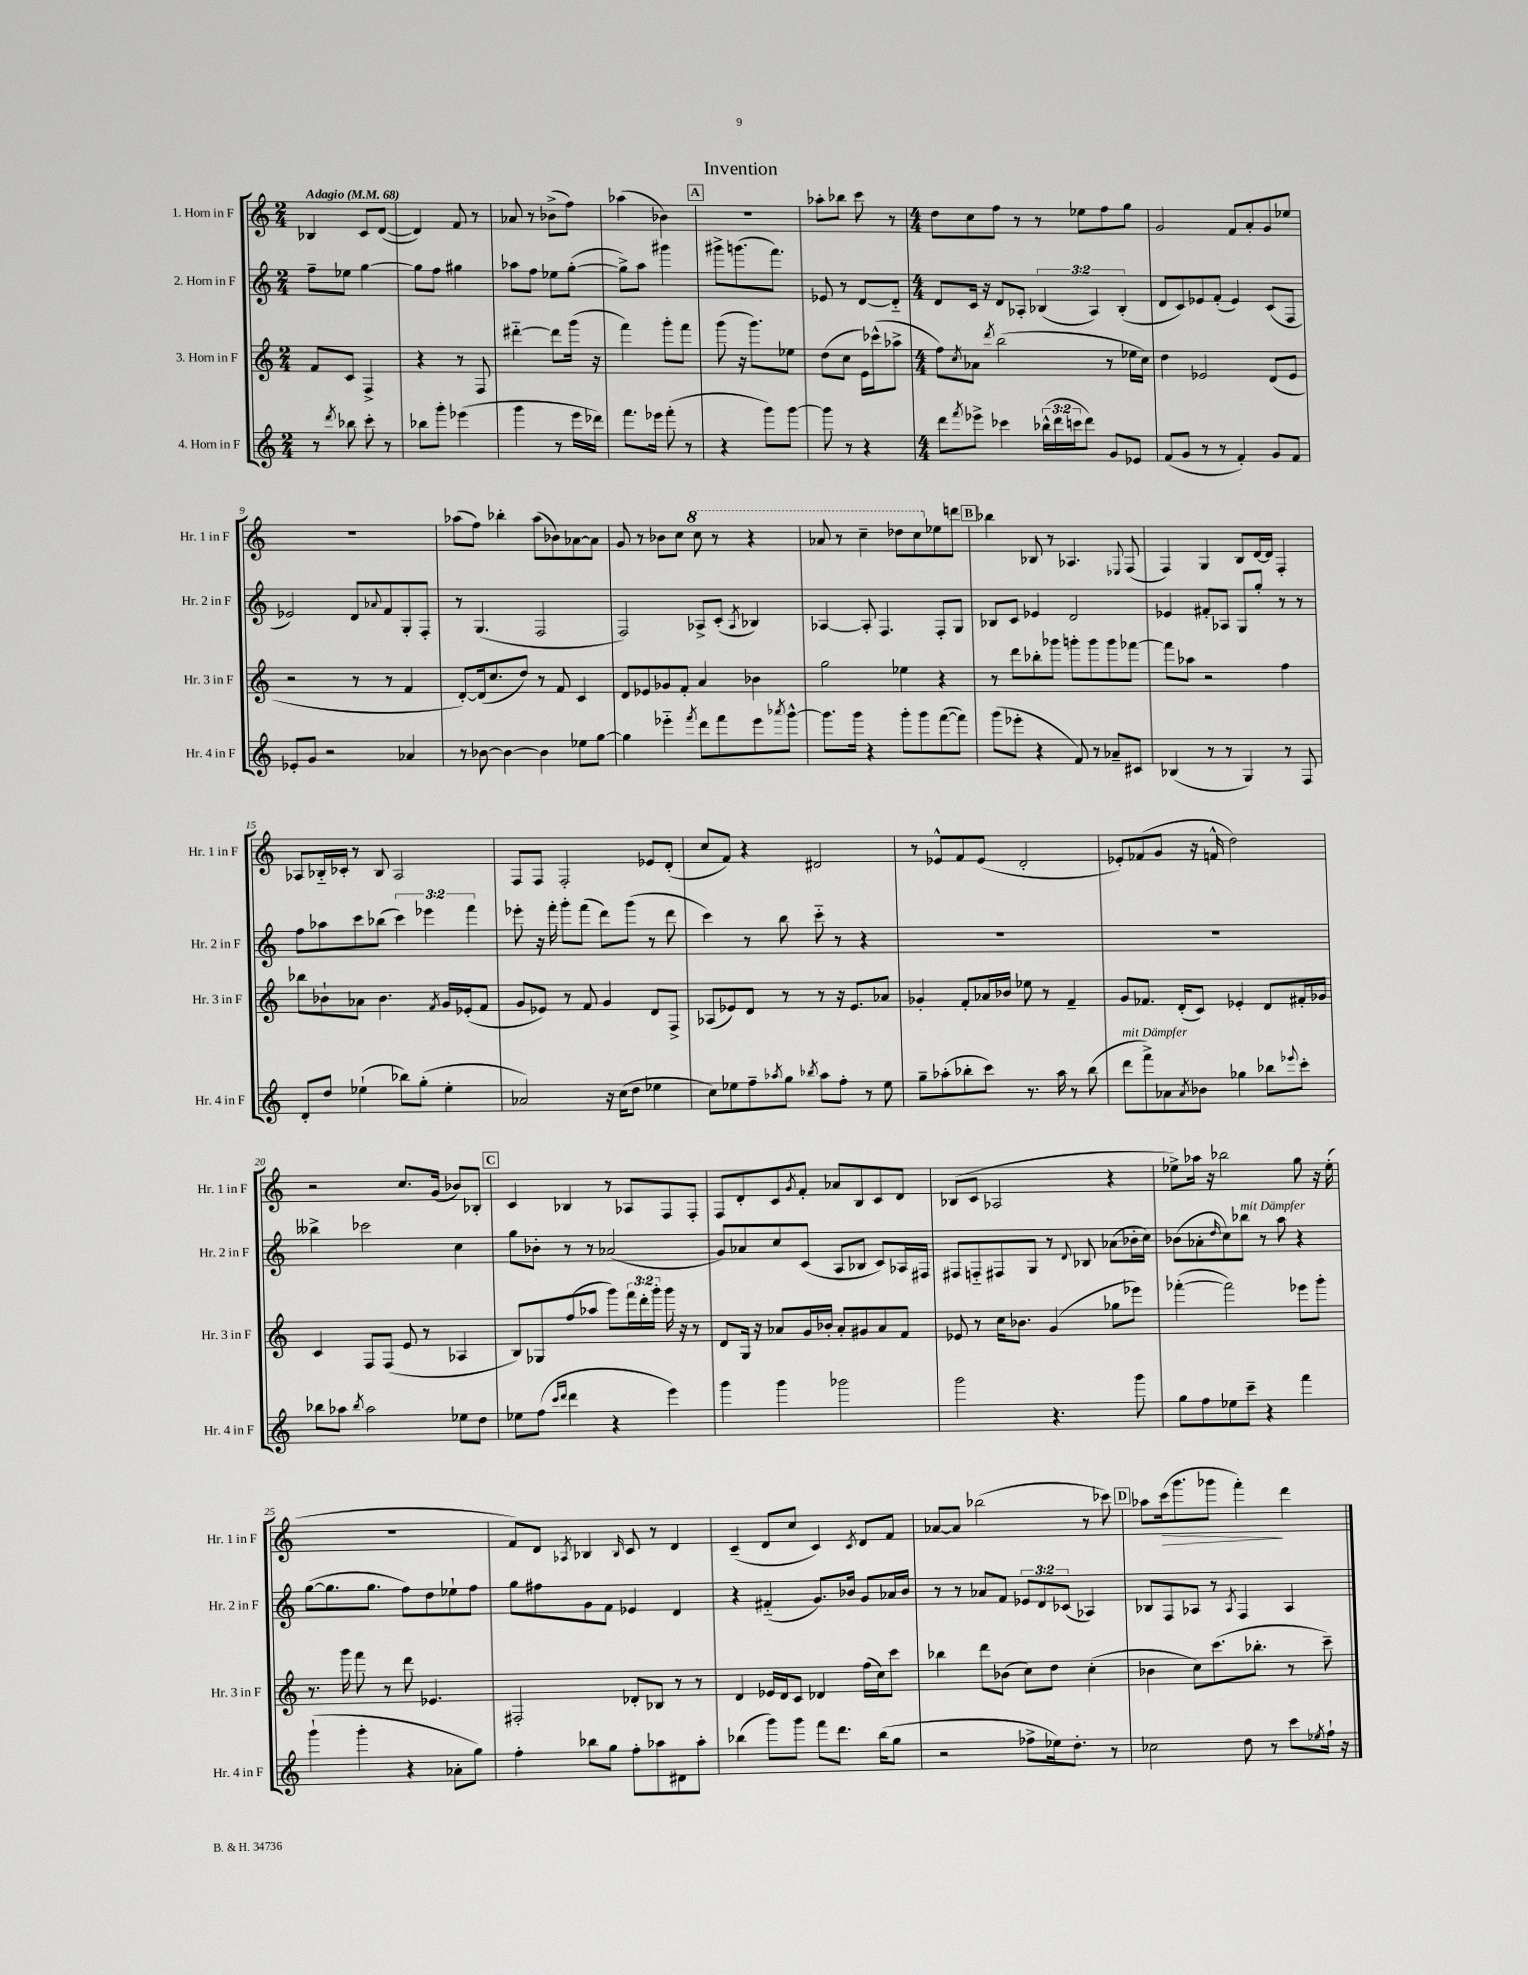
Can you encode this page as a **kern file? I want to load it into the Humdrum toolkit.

**kern	**kern	**kern	**kern	**dynam
*part4	*part3	*part2	*part1	*part1
*staff4	*staff3	*staff2	*staff1	*staff1
*I"4. Horn in F	*I"3. Horn in F	*I"2. Horn in F	*I"1. Horn in F	*
*I'Hr. 4 in F	*I'Hr. 3 in F	*I'Hr. 2 in F	*I'Hr. 1 in F	*
*clefG2	*clefG2	*clefG2	*clefG2	*
*k[]	*k[]	*k[]	*k[]	*
*M2/4	*M2/4	*M2/4	*M2/4	*
*MM68	*MM68	*MM68	*MM68	*
=1	=1	=1	=1	=1
!	!	!	!LO:TX:a:B:t=Adagio	!
8r	8f/L	8ff~\L	4B-X/	.
8qddd/	.	.	.	.
8bb-X\	8c/J	8ee-X\J	.	.
8ccc'\	4F^/	[4gg\	8c/L	.
8r	.	.	([8d/J	.
=2	=2	=2	=2	=2
8bb-X\L	4r	8gg\L]	4d/])	.
8ggg'\J	.	8ff\J	.	.
(4eee-X\	8r	4gg#X\	8f/	.
.	8F/	.	8r	.
=3	=3	=3	=3	=3
4ggg\	[4ddd#X\	8aa-X\L	8a-X/	.
.	.	8ff\J	8r	.
8r	8ddd#\L]	8ee-X\L	(8b-X^\L	.
16eee\LL	(16ggg\Jk	([8gg'\J	8ff\J)	.
16ddd-X\JJ)	16r	.	.	.
=4	=4	=4	=4	=4
8.fff\L	4fff\)	8gg^\L])	(4aa-X\	.
.	.	8aa\J	.	.
16eee-X\Jk	.	.	.	.
(8fff'\	8ggg'\L	4ggg#X\	4b-X\)	.
8r	8fff\J	.	.	.
!!LO:REH:place=s1:t=A
=5	=5	=5	=5	=5
4r	(8ggg\	8ggg#X^\L	2r	.
.	16r	(8.gggn\	.	.
.	8.ggg\L)	.	.	.
8ggg\L)	.	.	.	.
.	.	8.fff\J)	.	.
[8ggg\J	8ee-X\J	.	.	.
=6	=6	=6	=6	=6
8ggg\]	(8dd\L	8e-X/	8aa-X'\L	.
8r	8cc\J	8r	8bb-X\J	.
4r	16e\LL)	[8d/L	8ccc\	.
.	(16ccc-X^^\J	.	.	.
.	8aa-X^\J	8d/J]	8r	.
=7	=7	=7	=7	=7
*M4/4	*M4/4	*M4/4	*M4/4	*
8ddd\L	8ff\L)	8d/L	8dd\L	.
8qfff/	8qcc/	.	.	.
8eee-X^\J	8a-X\J	16c/Jk	8cc\	.
.	.	16r	.	.
.	8qddd/	.	.	.
4ccc-X\	(2bb\	8d/L	8ff\J	.
.	.	8A-X'/J	8r	.
(24bb-X^^\LL	.	(6B-X/	8r	.
24ddd\	.	.	.	.
24cccn\J	.	.	.	.
8ddd\J)	.	.	8ee-X\L	.
.	.	6A-/)	.	.
8g/L	8r	.	8ff\	.
.	.	(6B-'/	.	.
8e-X/J	16ee-X\LL	.	8gg\J	.
.	16cc\JJ)	.	.	.
=8	=8	=8	=8	=8
(8f/L	4dd\	8d/L	2g/	.
8g/J	.	8c/)	.	.
8r	2e-X/	8e-X/	.	.
8r	.	(8f'/J	.	.
4f'/)	.	4e-/)	8f/L	.
.	.	.	8a'/	.
8g/L	(8d/L	(8c/L	8g/	.
8f/J	8e-/J	8F/J	8ee-X/J	.
!!LO:LB:g=z
=9	=9	=9	=9	=9
8e-X'/L	2r	2e-X/)	1r	.
8g/J	.	.	.	.
2r	.	.	.	.
.	8r	8d/L	.	.
.	.	8qqa-X/	.	.
.	8r	8f/	.	.
4a-X/	4f/	8G'/	.	.
.	.	8F'/J	.	.
=10	=10	=10	=10	=10
8r	[8d'/L)	8r	(8aa-X\L	.
[8b-X\	(16d/k]	(4.G/	8ff\J)	.
.	8.cc/	.	.	.
4b-\_	.	.	4bb-X'\	.
.	8dd/J)	.	.	.
4b-\]	8r	2F/	(8aa-\L	.
.	8f/	.	8b-X\)	.
8ee-X\L	4c/	.	[8a-X\	.
[8gg\J	.	.	8a-\J]	.
=11	=11	=11	=11	=11
4gg\]	8d/L	2F/)	8g/	.
.	8e-X/	.	8r	.
4eee-X\	8g-X/	.	8b-X\L	.
.	8f'/J	.	8cc\J	.
8qfff/	.	.	.	.
*	*	*	*8va	*
8ddd\L	4a/	8A-X^/L	8ccc\	.
8fff\	.	(8c'/J	8r	.
.	.	8qA-/	.	.
8eee-\	4b-X\	4B-X/)	4r	.
8qaaa-X/	.	.	.	.
[8ggg^^\J	.	.	.	.
=12	=12	=12	=12	=12
8.ggg\L]	2gg\	[4A-X/	8aa-X/	.
.	.	.	8r	.
16ggg\Jk	.	.	.	.
4r	.	8A-'/]	4ccc~\	.
.	.	4.F/	.	.
8ggg'\L	4ee-X\	.	8ddd-X\L	.
8ggg\	.	.	8ccc\	.
*	*	*	*X8va	*
([8fff\	4r	8F'/L	8ee-X\	.
8fff\J])	.	8G/J	8dddn\J	.
!!LO:REH:place=s1:t=B
=13	=13	=13	=13	=13
(8ggg\L	8r	8B-X/L	4bb-X\	.
8eee-X'\J	8ddd\L	8c/J	.	.
4r	8bb-X'\	4e-X/	8B-X/	.
.	8ggg-X\J	.	8r	.
8f/)	8gggn'\L	2d/	4.A-X/	.
8r	8ggg\	.	.	.
8a-X~/L	8ggg\	.	.	.
.	.	.	8qqE-X/	.
8c#X/J	[8fff-X\J	.	(8F/	.
=14	=14	=14	=14	=14
(4B-X/	8fff-\L]	4e-X/	4F/)	.
.	8aa-X\J	.	.	.
8r	2r	8f#X'/L	4G/	.
8r	.	8A-X/J	.	.
4G/)	.	8G/L	8B/L	.
.	.	8gg'/J	[16d/L	.
.	.	.	16d/JJ]	.
8r	4ff\	8r	4F'/	.
8F/	.	8r	.	.
!!LO:LB:g=z
=15	=15	=15	=15	=15
8d'/L	8bb-X\L	8ff\L	8A-X/L	.
8dd/J	8b-X`\	8aa-X\	16B-X/L	.
.	.	.	16c-X'/JJ	.
(4ee-X`\	8a-X\J	8ccc\	8r	.
.	4.b-\	(8bb-X\J	8B-/	.
8bb-X\L)	.	6ccc\)	2A-/	.
(8gg'\J	.	.	.	.
.	.	6eee-X\	.	.
.	8qf/	.	.	.
4ee-'\	16g/LL	.	.	.
.	(16e-X'/J	.	.	.
.	.	6fff\	.	.
.	8f/J	.	.	.
=16	=16	=16	=16	=16
2a-X/)	8g/L	8eee-X'\	8F/L	.
.	8e-X/J)	16r	8F/J	.
.	.	16fff'\	.	.
.	8r	8ggg'\L	2F'/	.
.	8f/	(8fff\J	.	.
16r	4g/	8ddd\L)	.	.
(16cc\KL	.	.	.	.
8dd\J	.	(8ggg\J	.	.
4ee-X\	8d/L	8r	8e-X/L	.
.	8F^/J	8ddd\	(8d'/J	.
=17	=17	=17	=17	=17
8cc\L)	(8A-X/L	4ccc\)	8cc/L	.
8ee-X\	8e-X/)	.	8f/J)	.
8ff~\	8d/J	8r	4r	.
8qaa-X/	.	.	.	.
8gg\J	8r	8bb\	.	.
8qbb-X/	.	.	.	.
8aa-\L	8r	8ccc\	2d#X/	.
8ff'\J	16r	8r	.	.
.	8.e-/L	.	.	.
8r	.	4r	.	.
8ee-\	8a-X/J	.	.	.
=18	=18	=18	=18	=18
8gg~\L	4g-X'/	1r	8r	.
(8aa-X'\	.	.	8e-X^^/L	.
8bb-X'\	8f'/L	.	8f/	.
8ccc\J)	16a-X/L	.	(8e-/J	.
.	16b-X/JJ	.	.	.
8.r	8ee-X\	.	2d'/	.
.	8r	.	.	.
16aa-\	.	.	.	.
8r	4f~/	.	.	.
(8bb-\	.	.	.	.
=19	=19	=19	=19	=19
!LO:TX:a:i:t=mit Dämpfer	!	!	!	!
8ddd\L	8g/L	1r	8e-X'/L)	.
8fff^\)	8.f-X/J	.	(8f-X/	.
8a-X\	.	.	8g/J	.
.	(16d'/KL	.	.	.
8qa-/	.	.	.	.
8b-X\J	8c/J)	.	16r	.
.	.	.	16fn^^/	.
4gg-X\	4e-X'/	.	2dd\)	.
8bb-X\L	8d/L	.	.	.
8qqeee-X/	.	.	.	.
8ccc'\J	16f#X'/L	.	.	.
.	16g-X/JJ	.	.	.
!!LO:LB:g=z
=20	=20	=20	=20	=20
8bb-X\L	4c/	4bb--X^\	2r	.
8aa-X\J	.	.	.	.
8qbb-/	.	.	.	.
2aa-\	8F/L	2ccc-X\	.	.
.	(8F/J	.	.	.
.	8e/	.	8.cc/L	.
.	8r	.	.	.
.	.	.	(16g/Jk	.
8ee-X\L	4A-X/	4cc\	8b-X/L)	.
8dd\J	.	.	8B-X'/J	.
!!LO:REH:place=s1:t=C
=21	=21	=21	=21	=21
8ee-X\L	8B/L)	8gg\L	4c/	.
(8ff\J	8G-X/	8b-X'\J	.	.
16qqccc/LL	.	.	.	.
16qqddd/JJ	.	.	.	.
4ddd\	(8ff/	8r	4B-X/	.
.	8aa-X/J	8r	.	.
4r	8ggg\L)	(2a-X/	8r	.
.	24fff\L	.	8A-X/L	.
.	24ddd'\	.	.	.
.	24ggg'\JJ	.	.	.
4eee\)	16ggg\	.	8F/	.
.	16r	.	.	.
.	8r	.	8F'/J	.
=22	=22	=22	=22	=22
4ggg\	8d/L	8g/L)	8F/L	.
.	16G/Jk	8a-X/	8d'/	.
.	16r	.	.	.
4ggg\	8a-X/L	8cc/	8c/	.
.	.	.	8qg/	.
.	16g/L	(8c/J	8f'/J	.
.	16b-X'/JJ	.	.	.
2ggg-X\	8a-'/L	8A/L	8a-X/L	.
.	8g#X/	8B-X/J	8B/	.
.	8a-/	8c/L)	8c/	.
.	8f/J	16A-X/L	8d/J	.
.	.	16F#X/JJ	.	.
=23	=23	=23	=23	=23
2ggg\	8e-X/	8F#X/L	(8B-X/L	.
.	8r	8Fn/	8c/J	.
.	16cc\KL	8F#X/	2A-X/	.
.	8.b-X\J	.	.	.
.	.	8G/J	.	.
4.r	(4g/	8r	.	.
.	.	8qqd/	.	.
.	.	8B-X/	.	.
.	8gg-X\L	(8a-X\L	4r	.
8ggg\	8eee-X\J)	16b-X'\L	.	.
.	.	16cc\JJ)	.	.
=24	=24	=24	=24	=24
8gg\L	([4fff-X'\	(8b-X\L	8ee-X^\L)	.
8ff\	.	8a-X'\	16aa-X\Jk	.
.	.	.	16r	.
.	.	16qqdd/	.	.
8ee-X\	2fff-\])	8cc\)	2bb-X\	.
!	!	!LO:TX:a:i:t=mit Dämpfer	!	!
8ccc~\J	.	8bb-X\J	.	.
4r	.	8r	.	.
.	.	8aa\	.	.
4fff\	8eee-X\L	4r	8gg\	.
.	8ggg'\J	.	16r	.
.	.	.	(16ee-'\	.
!!LO:LB:g=z
=25	=25	=25	=25	=25
(4ggg`\	8.r	([8gg\L	1r	.
.	.	8.gg\]	.	.
.	16ggg\	.	.	.
4ggg'\	8fff\	.	.	.
.	.	8.gg\J	.	.
.	8r	.	.	.
4r	8ddd\	8ff\L)	.	.
.	4.e-X/	8dd\	.	.
8a-X'\L	.	8ee-X`\	.	.
8gg\J)	.	8ff\J	.	.
=26	=26	=26	=26	=26
4ff'\	2F#X'/	8gg\L	8f/L)	.
.	.	8ff#X\	8d/J	.
.	.	.	8qA-X/	.
8bb-X\L	.	8g\	4B-X/	.
8gg\J	.	8f\J	.	.
.	.	.	16qqB-/	.
8ff'\L	8d-X'/L	4e-X/	8c/	.
8aa-X\	8B-X/J	.	8r	.
8d#X\	8r	4d/	4d/	.
8aa-'\J	8r	.	.	.
=27	=27	=27	=27	=27
(4bb-X\	4d/	4r	(4c~/	.
8ggg\L)	16e-X/LL	(4f#X/	8d/L	.
.	16d/J	.	.	.
8ggg\J	8c/J	.	8cc/J	.
8fff\L	4d-X/	8.g/L)	4c/)	.
8.ddd\J	.	.	.	.
.	.	16b-X/Jk	.	.
.	.	.	8qc/	.
.	(16ff\LL	8g/L	8d/L	.
(16bb-\KL	16cc\J)	.	.	.
8gg\J	8ccc\J	16a-X/L	8f/J	.
.	.	16b-/JJ	.	.
=28	=28	=28	=28	=28
2r	4bb-X\	8r	[8a-X/L	.
.	.	8r	8a-/J]	.
.	8ddd\L	8a-X/L	(2bb-X\	.
.	(8b-X\J	8f/J	.	.
8ff-X^\L	8cc\L)	12e-X/L	.	.
.	.	12d/	.	.
16ee-X\k)	8dd\J	.	.	.
.	.	(12c-X/J	.	.
8.dd'\J	.	.	.	.
.	(4cc'\	4A-X/)	8r	.
8r	.	.	8ccc-X\)	.
!!LO:REH:place=s1:t=D
=29	=29	=29	=29	=29
2cc-X\	4b-X\	8B-X/L	8aa-X\L	.
!	!	!	!	!LO:HP:b
.	.	8F/	(16ccc\k	>
.	.	.	8.ggg\	.
.	8cc\L)	8A-X/J	.	.
.	(8.ccc\	8r	8ggg-X\J	.
.	.	8qA-/	.	.
8dd\	.	4F/	4fff'\)	.
.	8.bb-X'\J	.	.	.
8r	.	.	.	.
8ccc\L	8r	4A-/	4ddd\	]
8qee-X/	.	.	.	.
16ff`\Jk	8ccc~\)	.	.	.
16r	.	.	.	.
==	==	==	==	==
*-	*-	*-	*-	*-
